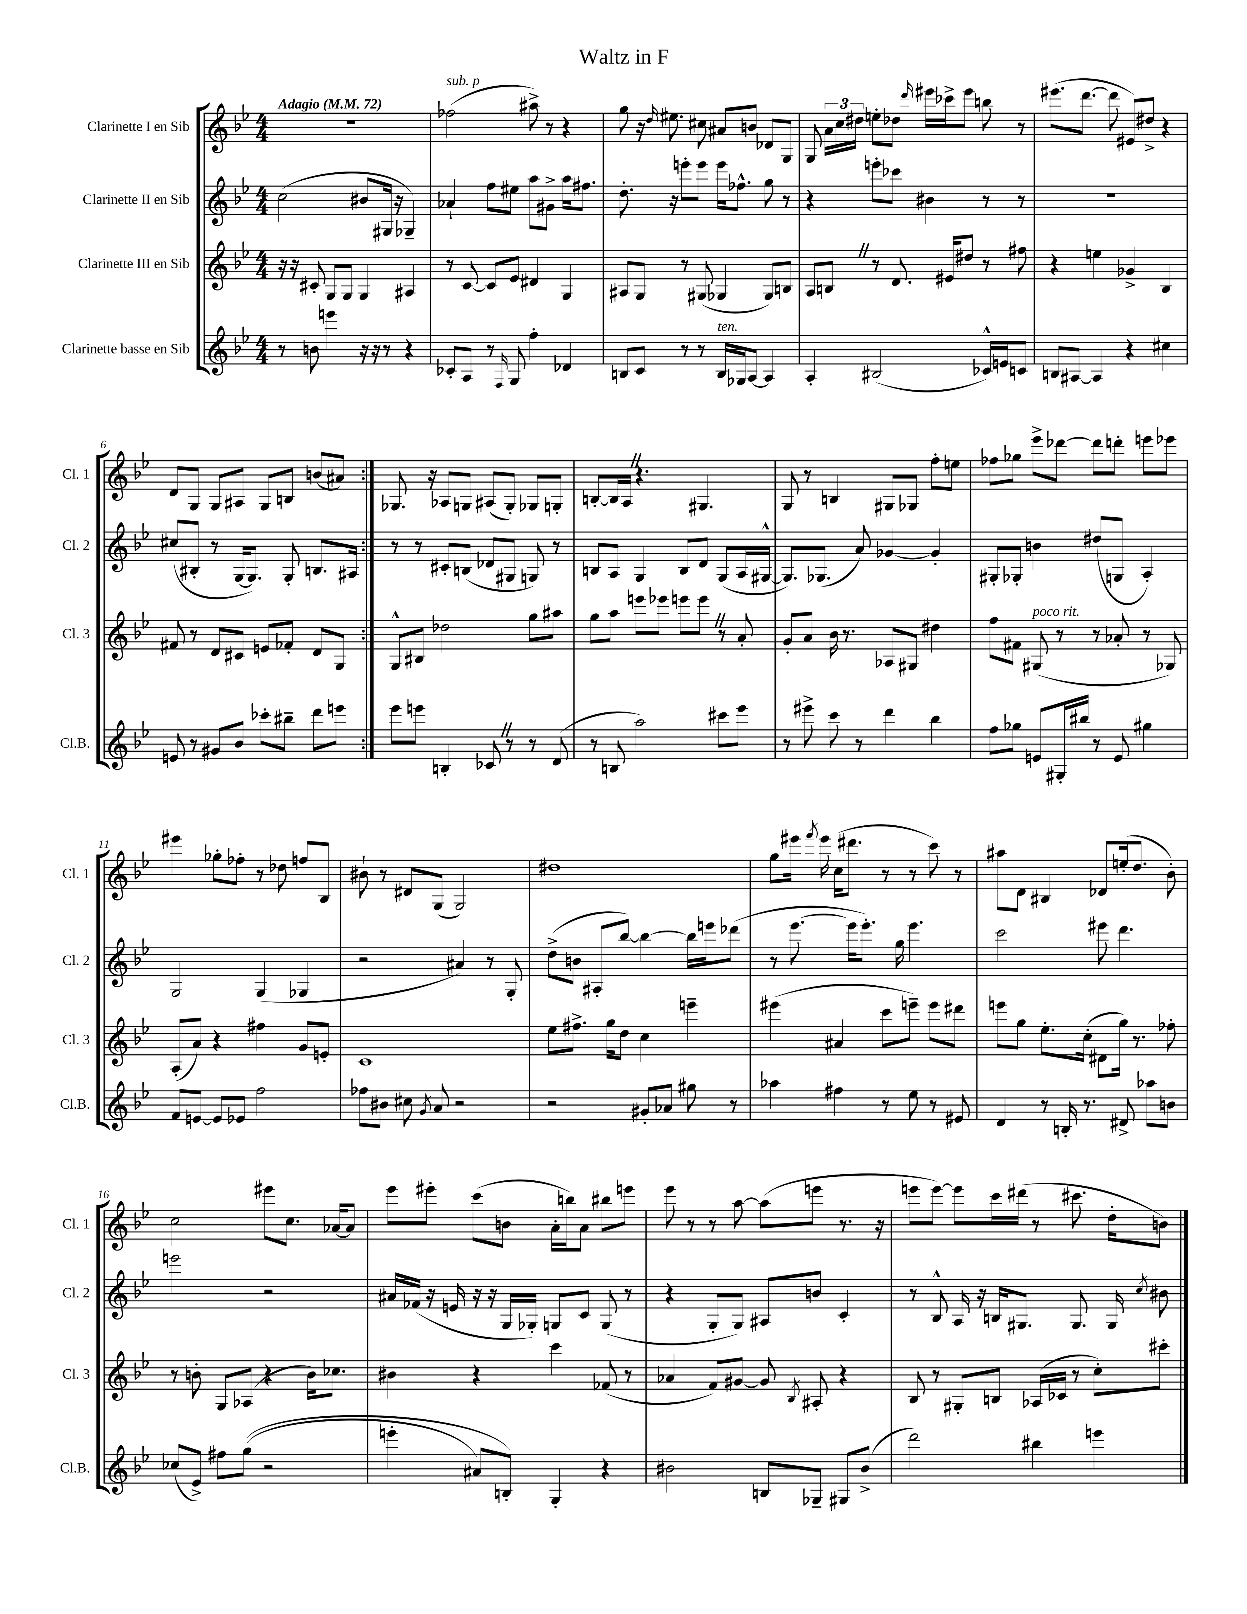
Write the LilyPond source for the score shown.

\header { title = "Waltz in F" }
<<
\new StaffGroup <<
\new Staff = "s0" \with { instrumentName = "Clarinette I en Sib" shortInstrumentName = "Cl. 1" } {
    \clef treble \key bes \major \numericTimeSignature \time 4/4 \tempo "Adagio" 4 = 72
    \autoBeamOff \repeat volta 2 { R1 |
    fes''2^\markup { \italic "sub. p" }( ais''8->) r8 r4 |
    g''8 r16 \grace { d''16 } eis''8. cis''8 ais'8[ b'8] des'8[ g8] |
    g8 \tuplet 3/2 { a'16[ c''16 dis''16] } e''8[-. des''8] \grace { d'''16 } eis'''16[ ces'''16-> eis'''8] b''8 r8 |
    eis'''8.[( d'''8.]~ d'''8 eis'8[) dis''8]-> r4 |
    d'8[ g8] g8[ ais8] g8[ b8] b'8[( ais'8]) | }
    ges8. r16 aes8[ g8] ais8[( g8]-.) ges8[ g8]-. |
    b8[~-. b16 a16] \once \override BreathingSign.text = \markup { \musicglyph "scripts.caesura.straight" } \breathe r4. gis4. |
    g8 r8 b4 gis8[ ges8] f''8[-. e''8] |
    fes''8[ ges''8] ees'''8[-> des'''8]~ des'''8[ d'''8]-. e'''8[ ees'''8] |
    eis'''4 ges''8[-. fes''8]-. r8 des''8 f''8[ bes8] |
    bis'8-! r8 dis'8[ g8]( g2) |
    dis''1 |
    g''8[ eis'''16] \acciaccatura { f'''8 } eis'''16 c''16[( dis'''8.] r8 r8 c'''8) r8 |
    ais''8[ d'8] bis4 des'8[ e''16-.( d''8.] bes'8-.) |
    c''2 eis'''8[ c''8.] aes'16[~ aes'8] |
    ees'''8[ eis'''8]-. c'''8[( b'8] a'16[-. b''16) a'8] bis''8[ e'''8] |
    ees'''8 r8 r8 a''8~ a''8[( e'''8] r8. r16 |
    e'''8[ e'''8]~) e'''8[ c'''16 dis'''16]( r8 cis'''8. d''16[-. b'8]) \bar "|." |
}
\new Staff = "s1" \with { instrumentName = "Clarinette II en Sib" shortInstrumentName = "Cl. 2" } {
    \clef treble \key bes \major \numericTimeSignature \time 4/4
    \autoBeamOff \repeat volta 2 { c''2( bis'8[ gis16] r16 ges4--) |
    aes'4-! f''8[ eis''8] a''8[ gis'8]-> a''16[ fis''8.] |
    d''8.-. r16 e'''8[-. e'''8] e'''16[ fes''8.]-^ g''8 r8 |
    r4 e'''8[-. ces'''8] bis'4 r8 r8 |
    R1 |
    cis''8[( bis8]-. r8 g16[~ g8.]) g8-. b8.[ ais16] | }
    r8 r8 cis'8[-. b8]( des'8[ gis8] g8) r8 |
    b8[ a8] g4 b8[ d'8] g8[( a16 gis16]~-^ |
    gis8.[) ges8.]( a'8) ges'4~ ges'4-. |
    gis8[-. ges8]-. b'4 dis''8[( g8] a4-.) |
    g2 g4( ges4 |
    r2 ais'4) r8 g8-. |
    d''8[->( b'8] ais8[-. bes''8]~) bes''4~ bes''16[ e'''16 des'''8]( |
    r8 ees'''8.~ ees'''16[ ees'''8.]-.) g''16 ees'''4. |
    c'''2 eis'''8 d'''4. |
    e'''2 r2 |
    ais'16[ fes'16]( r16 e'16 r16 r16 g16[ ges16]-.) g8[ c'8] g8( r8 |
    r4 g8[-. g8]) ais8[ b'8] c'4-. |
    r8 bes8-^ a16 r16 b16[ gis8.] gis8. gis16 \acciaccatura { c''8 } bis'8 \bar "|." |
}
\new Staff = "s2" \with { instrumentName = "Clarinette III en Sib" shortInstrumentName = "Cl. 3" } {
    \clef treble \key bes \major \numericTimeSignature \time 4/4
    \autoBeamOff \repeat volta 2 { r16 r16 cis'8-. g8[ g8] g4 ais4 |
    r8 c'8~ c'8[ ees'8] dis'4 g4 |
    ais8[ g8] r8 gis8( ges4 ges8[) b8] |
    a8[ b8] \once \override BreathingSign.text = \markup { \musicglyph "scripts.caesura.straight" } \breathe r8 d'8. eis'16[ dis''8] r8 fis''8 |
    r4 e''4 ges'4-> bes4 |
    fis'8 r8 d'8[ cis'8] e'8[ fes'8]-. d'8[ g8] | }
    g8[-^ bis8] des''2 g''8[ ais''8] |
    g''8[ a''8] e'''8[ ees'''8] e'''8[ e'''8] \once \override BreathingSign.text = \markup { \musicglyph "scripts.caesura.straight" } \breathe r8 a'8-. |
    g'8[-. a'8] bes'16 r8. aes8[ gis8] dis''4 |
    f''8[ fis'8] gis8^\markup { \italic "poco rit." }( r8 r8 aes'8-. r8 ges8) |
    a8[-.( a'8]) r4 fis''4 g'8[ e'8]-. |
    c'1 |
    ees''8[ fis''8.]-> g''16[ d''8] c''4 e'''4-- |
    eis'''4( ais'4 c'''8[ e'''8]--) e'''8[ dis'''8] |
    e'''8[ g''8] ees''8.[-. c''16]-.( dis'8[ g''16]) r8. fes''8-. |
    r8 b'8-. g8[ aes8]( r4 b'16[) ces''8.] |
    bis'4 r4 c'''4 fes'8( r8 |
    aes'4 f'8[) gis'8]~ gis'8 \acciaccatura { bes8 } ais8-. r4 |
    bes8 r8 gis8[-. b8] aes16[( ces'16] r8 c''8[-.) cis'''8]-. \bar "|." |
}
\new Staff = "s3" \with { instrumentName = "Clarinette basse en Sib" shortInstrumentName = "Cl.B." } {
    \clef treble \key bes \major \numericTimeSignature \time 4/4
    \autoBeamOff \repeat volta 2 { r8 b'8 e'''4 r16 r16 r8 r4 |
    ces'8[-. a8] r8 \grace { f16 } g8 f''4-. des'4 |
    b8[ c'8] r8 r8 b16[^\markup { \italic "ten." } ges16 a8]~ a4 |
    a4-. bis2( ces'16[-^) e'16 c'8] |
    b8[ ais8]~ ais4 r4 cis''4 |
    e'8 r8 gis'8[ bes'8] ces'''8[-. bis''8]-- d'''8[ e'''8] | }
    ees'''8[ e'''8] b4-. ces'8 \once \override BreathingSign.text = \markup { \musicglyph "scripts.caesura.straight" } \breathe r8 r8 d'8( |
    r8 b8 a''2) cis'''8[ ees'''8] |
    r8 eis'''8-> c'''8 r8 d'''4 bes''4 |
    f''8[ ges''8] e'8[ gis16-. bis''16] r8 e'8 gis''4 |
    f'8[ e'8]~ e'8[ ees'8] f''2 |
    fes''8[ bis'8] cis''8 \acciaccatura { g'8 } a'8 r2 |
    r2 gis'8[-. aes'8] gis''8 r8 |
    aes''4 fis''4 r8 ees''8 r8 eis'8 |
    d'4 r8 b16-. r8. dis'8-> aes''8[ b'8] |
    ces''8[( ees'8]->) fis''8[ g''8](\( r2 |
    e'''4-. ais'8[) b8]-.\) g4-. r4 |
    bis'2 b8[ ges8]-- gis8[ bis'8]->( |
    d'''2) bis''4 e'''4 \bar "|." |
}
>>
>>
